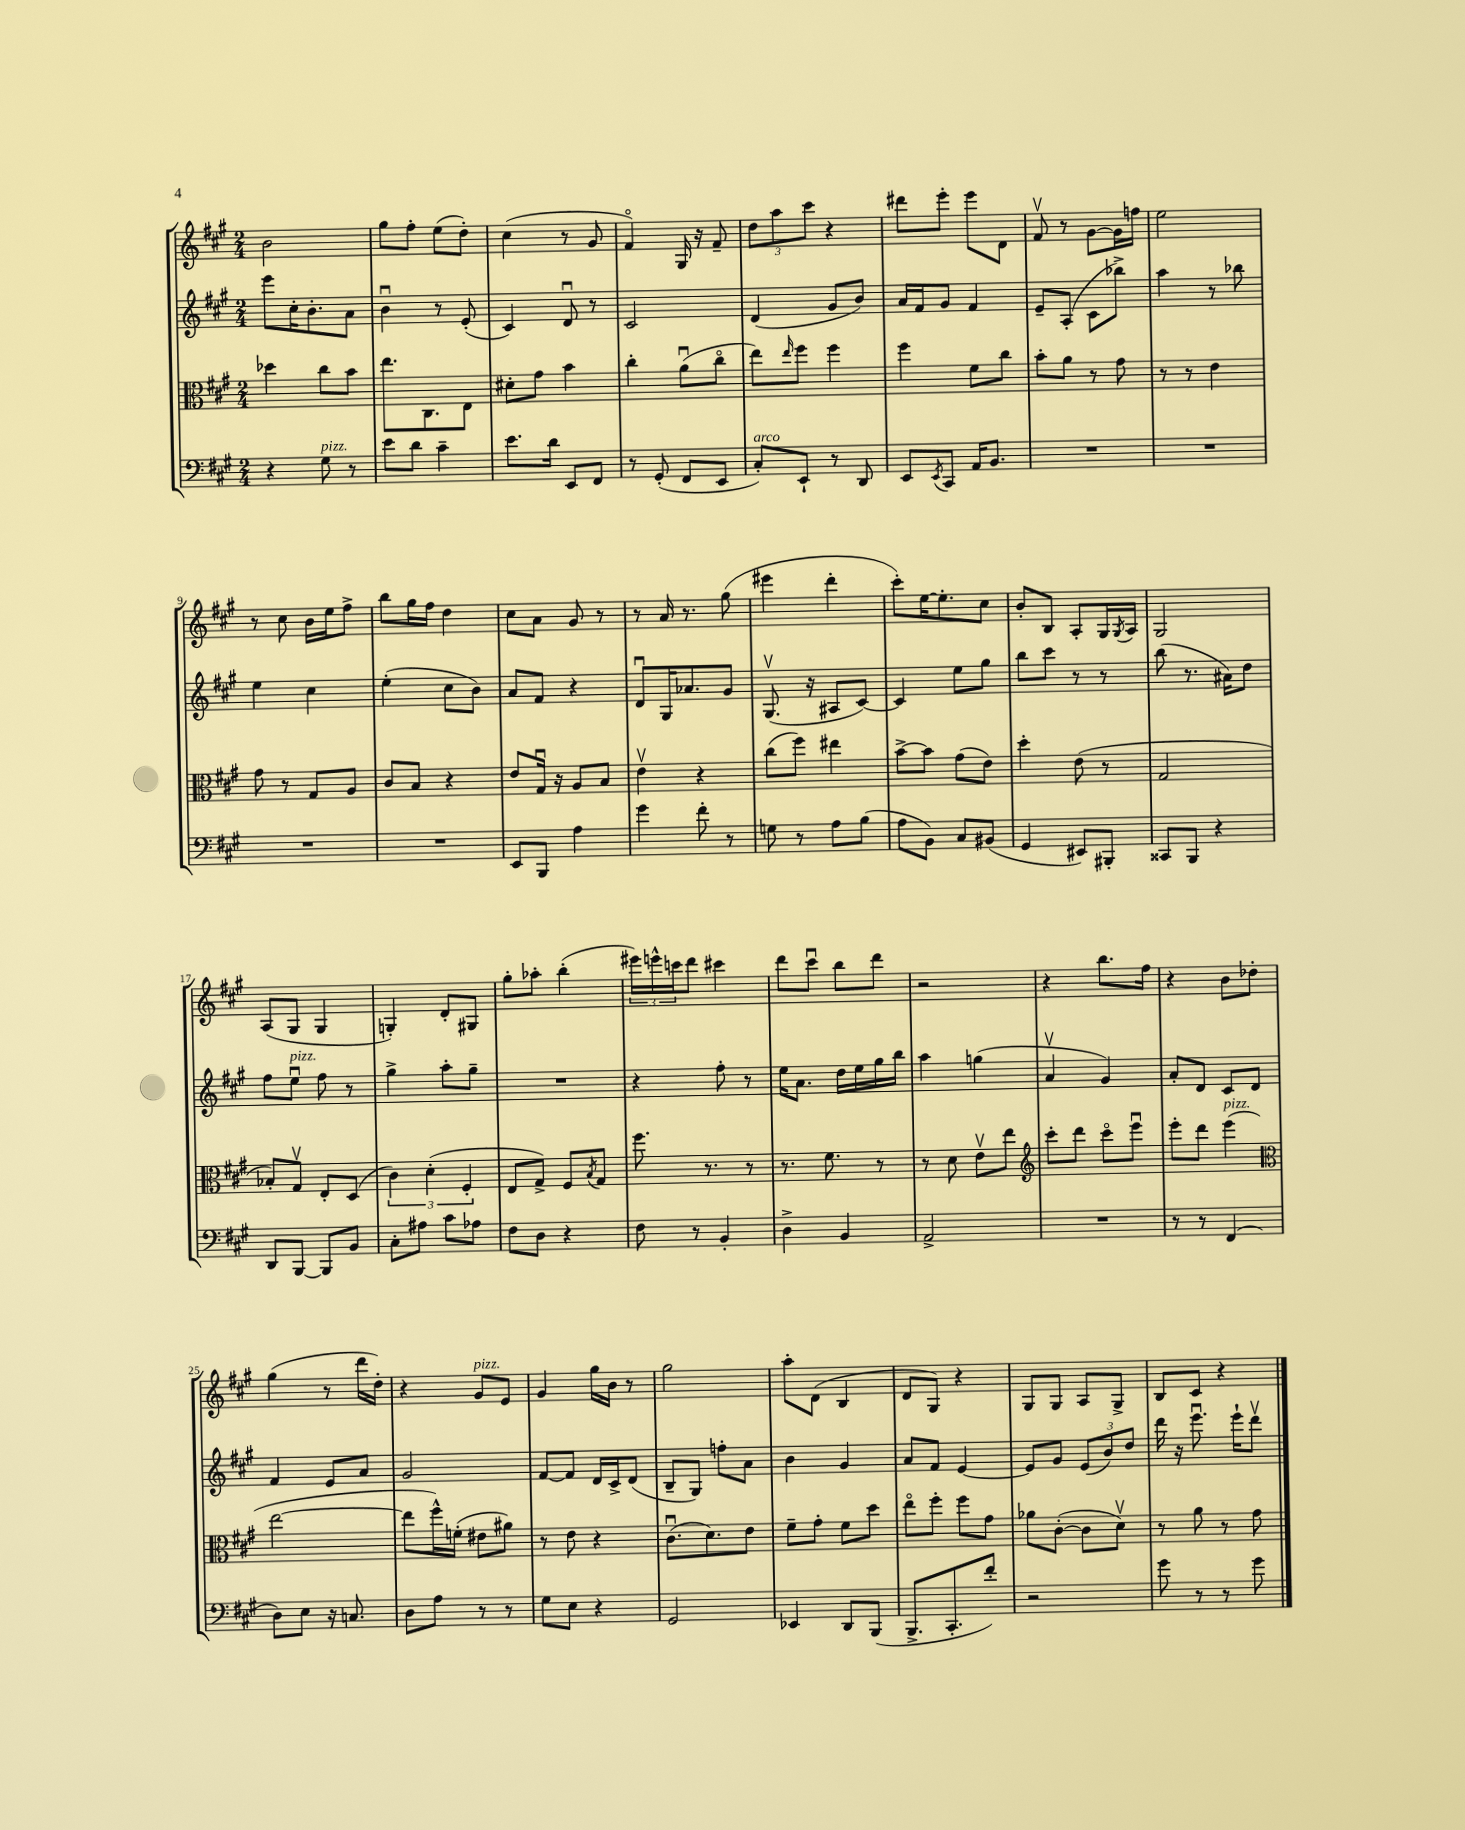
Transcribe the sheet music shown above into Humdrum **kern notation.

**kern	**kern	**kern	**kern
*part4	*part3	*part2	*part1
*staff4	*staff3	*staff2	*staff1
*clefF4	*clefC3	*clefG2	*clefG2
*k[f#c#g#]	*k[f#c#g#]	*k[f#c#g#]	*k[f#c#g#]
*M2/4	*M2/4	*M2/4	*M2/4
=1	=1	=1	=1
4r	4dd-X\	8eee\L	2b\
.	.	16cc#'\K	.
.	.	8.b'\	.
!LO:TX:a:i:t=pizz.	!	!	!
8G#\	8cc#\L	.	.
8r	8b\J	8a\J	.
=2	=2	=2	=2
8e\L	8.ee\L	4bu\	8gg#\L
8d\J	.	.	8ff#'\J
.	8.C#\	.	.
4c#~\	.	8r	(8ee\L
.	8E\J	(8e'/	8dd'\J)
=3	=3	=3	=3
8.e\L	8d#X'\L	4c#/)	(4cc#\
.	8g#\J	.	.
16d\Jk	.	.	.
8EE/L	4b\	8du/	8r
8FF#/J	.	8r	8g#/
=4	=4	=4	=4
8r	4cc#'\	2c#/	4f#/)
(8GG#'/	.	.	.
8FF#/L	(8au\L	.	16G#/
.	.	.	16r
8EE/J	8cc#\J	.	8f#~/
=5	=5	=5	=5
!LO:TX:a:i:t=arco	!	!	!
8C#'/L)	8ee\L)	(4d/	12dd\L
.	.	.	12aa\
.	16qqee/	.	.
8EE`/J	8ff#\J	.	.
.	.	.	12ccc#\J
8r	4ff#\	8g#/L	4r
8DD/	.	8b/J)	.
=6	=6	=6	=6
8EE/L	4ff#\	16a/LL	8ddd#X\L
.	.	16f#/J	.
8qEE/	.	.	.
8CC#/J	.	8g#/J	8eee'\J
16AA/KL	8f#\L	4f#/	8eee\L
8.BB/J	.	.	.
.	8cc#\J	.	8d\J
=7	=7	=7	=7
2r	8b'\L	8e~/L	8f#v/
.	8a\J	(8A'/J	8r
.	8r	8c#\L	[8g#\L
.	8g#\	8bb-X^\J)	16g#\L]
.	.	.	16ffn\JJ
=8	=8	=8	=8
2r	8r	4aa\	2ee\
.	8r	.	.
.	4e\	8r	.
.	.	8bb-X\	.
!!LO:LB:g=z
=9	=9	=9	=9
2r	8g#\	4ee\	8r
.	8r	.	8cc#\
.	8G#/L	4cc#\	16b\LL
.	.	.	16ee\J
.	8A/J	.	8ff#^\J
=10	=10	=10	=10
2r	8c#/L	(4ee'\	8bb\L
.	8B/J	.	16gg#\L
.	.	.	16ff#\JJ
.	4r	8cc#\L	4dd\
.	.	8b\J)	.
=11	=11	=11	=11
8EE/L	8e/L	8a/L	8cc#\L
8BBB/J	16G#u/Jk	8f#/J	8a\J
.	16r	.	.
4A\	8A/L	4r	8g#/
.	8B/J	.	8r
=12	=12	=12	=12
4g#\	4ev\	8du/L	8r
.	.	16G#/K	16a/
.	.	8.a-X/	8.r
8f#'\	4r	.	.
8r	.	8g#/J	(8gg#\
=13	=13	=13	=13
8Gn\	(8cc#\L	(8.G#v/	4eee#X\
8r	8ff#\J)	.	.
.	.	16r	.
8A\L	4ee#X\	8A#X/L	4ddd'\
(8B\J	.	[8c#/J)	.
=14	=14	=14	=14
8A\L	[8b^\L	4c#/]	8ccc#'\L)
8BB\J)	8b\J]	.	[16ee\K
.	.	.	8.ee'\]
8C#/L	(8g#\L	8ee\L	.
(8BB#X/J	8e\J)	8gg#\J	8cc#\J
=15	=15	=15	=15
4GG#/	4dd'\	8bb\L	8b'/L
.	.	8ccc#\J	8B/J
8EE#X/L)	(8e\	8r	8A'/L
8BBB#X'/J	8r	8r	16G#/L
.	.	.	8qG#/
.	.	.	16A/JJ
=16	=16	=16	=16
8CC##X/L	2G#/	(8bb\	2G#/
8BBB/J	.	8.r	.
4r	.	.	.
.	.	16a#X\KL)	.
.	.	8dd\J	.
!!LO:LB:g=z
=17	=17	=17	=17
8DD/L	8B-X'/L)	8ff#\L	(8A/L
!	!	!LO:TX:a:i:t=pizz.	!
[8BBB/J	8G#v/J	8eeu\J	8G#/J
8BBB/L]	8E'/L	8ff#\	4G#/
8BB/J	(8D/J	8r	.
=18	=18	=18	=18
8C#'\L	6c#\)	4gg#^\	4Gn'/)
8A#X\J	.	.	.
.	(6d'\	.	.
8c#\L	.	8aa'\L	8d'/L
.	6F#'/	.	.
8A-X\J	.	8gg#~\J	8G#X/J
=19	=19	=19	=19
8F#\L	8E/L	2r	8gg#'\L
8D\J	8G#^/J)	.	8aa-X'\J
4r	8F#/L	.	(4bb'\
.	8qB/	.	.
.	8G#/J	.	.
=20	=20	=20	=20
8F#\	8.ff#\	4r	24eee#X\LL)
.	.	.	24eeen^^\
.	.	.	24cccn\J
8r	.	.	8ddd\J
.	8.r	.	.
4BB'/	.	8ff#'\	4ccc#X\
.	8r	8r	.
=21	=21	=21	=21
4D^\	8.r	16ee\KL	8ddd\L
.	.	8.a\J	.
.	.	.	8ccc#u\J
.	8.f#\	.	.
4BB/	.	16dd\LL	8bb\L
.	.	16ee\	.
.	8r	16gg#\	8ddd\J
.	.	16bb\JJ	.
=22	=22	=22	=22
2AA^/	8r	4aa\	2r
.	8d\	.	.
.	8ev\L	(4ggn\	.
.	8ee\J	.	.
=23	=23	=23	=23
*	*clefG2	*	*
2r	8ccc#'\L	4av/	4r
.	8ddd\J	.	.
.	8ccc#\L	4g#/)	8.bb\L
.	8eeeu\J	.	.
.	.	.	16ff#\Jk
=24	=24	=24	=24
8r	8eee'\L	8a'/L	4r
8r	8ddd\J	8d/J	.
!	!LO:TX:a:i:t=pizz.	!	!
(4FF#/	(4eee\	8c#/L	8b\L
.	.	8d/J	8dd-X'\J
!!LO:LB:g=z
=25	=25	=25	=25
*	*clefC3	*	*
8D\L)	[2ee\	4f#/	(4gg#\
8E\J	.	.	.
16r	.	8e/L	8r
8.Cn/	.	.	.
.	.	8a/J	16ddd\LL
.	.	.	16dd'\JJ)
=26	=26	=26	=26
8D\L	8ee\L]	2g#/	4r
8A\J	16ff#^^\L)	.	.
.	(16fn'\JJ	.	.
!	!	!	!LO:TX:a:i:t=pizz.
8r	8e#X\L	.	8g#/L
8r	8a#X\J)	.	8e/J
=27	=27	=27	=27
8G#\L	8r	[8f#/L	4g#/
8E\J	8e\	8f#/J]	.
4r	4r	16d/LL	16gg#\LL
.	.	16c#^/J	16b\JJ
.	.	(8d/J	8r
=28	=28	=28	=28
2GG#/	(8.c#u\L	8B~/L	2gg#\
.	.	8G#/J)	.
.	8.d\)	.	.
.	.	8ffn'\L	.
.	8e\J	8a\J	.
=29	=29	=29	=29
4EE-X/	8f#~\L	4b\	8aa'\L
.	8g#'\J	.	(8d\J
8DD/L	8f#\L	4g#/	4B/
(8BBB/J	8dd\J	.	.
=30	=30	=30	=30
8.BBB^/L	8ee\L	8a/L	8d/L
.	8ff#'\J	8f#/J	8G#/J)
8.CC#'/	.	.	.
.	8ff#\L	[4e/	4r
8f#'/J)	8g#\J	.	.
=31	=31	=31	=31
2r	8a-X\L	8e/L]	8G#/L
.	([8c#'\J	8g#/J	8G#/J
.	8c#\L]	(12e/L	8A/L
.	.	12b/)	.
.	8dv\J)	.	8G#^/J
.	.	12dd/J	.
=32	=32	=32	=32
8g#\	8r	16ddd\	8B/L
.	.	16r	.
8r	8a\	8.eeeu\	8c#/J
8r	8r	.	4r
.	.	16eee`\KL	.
8g#\	8g#\	8dddv\J	.
==	==	==	==
*-	*-	*-	*-
